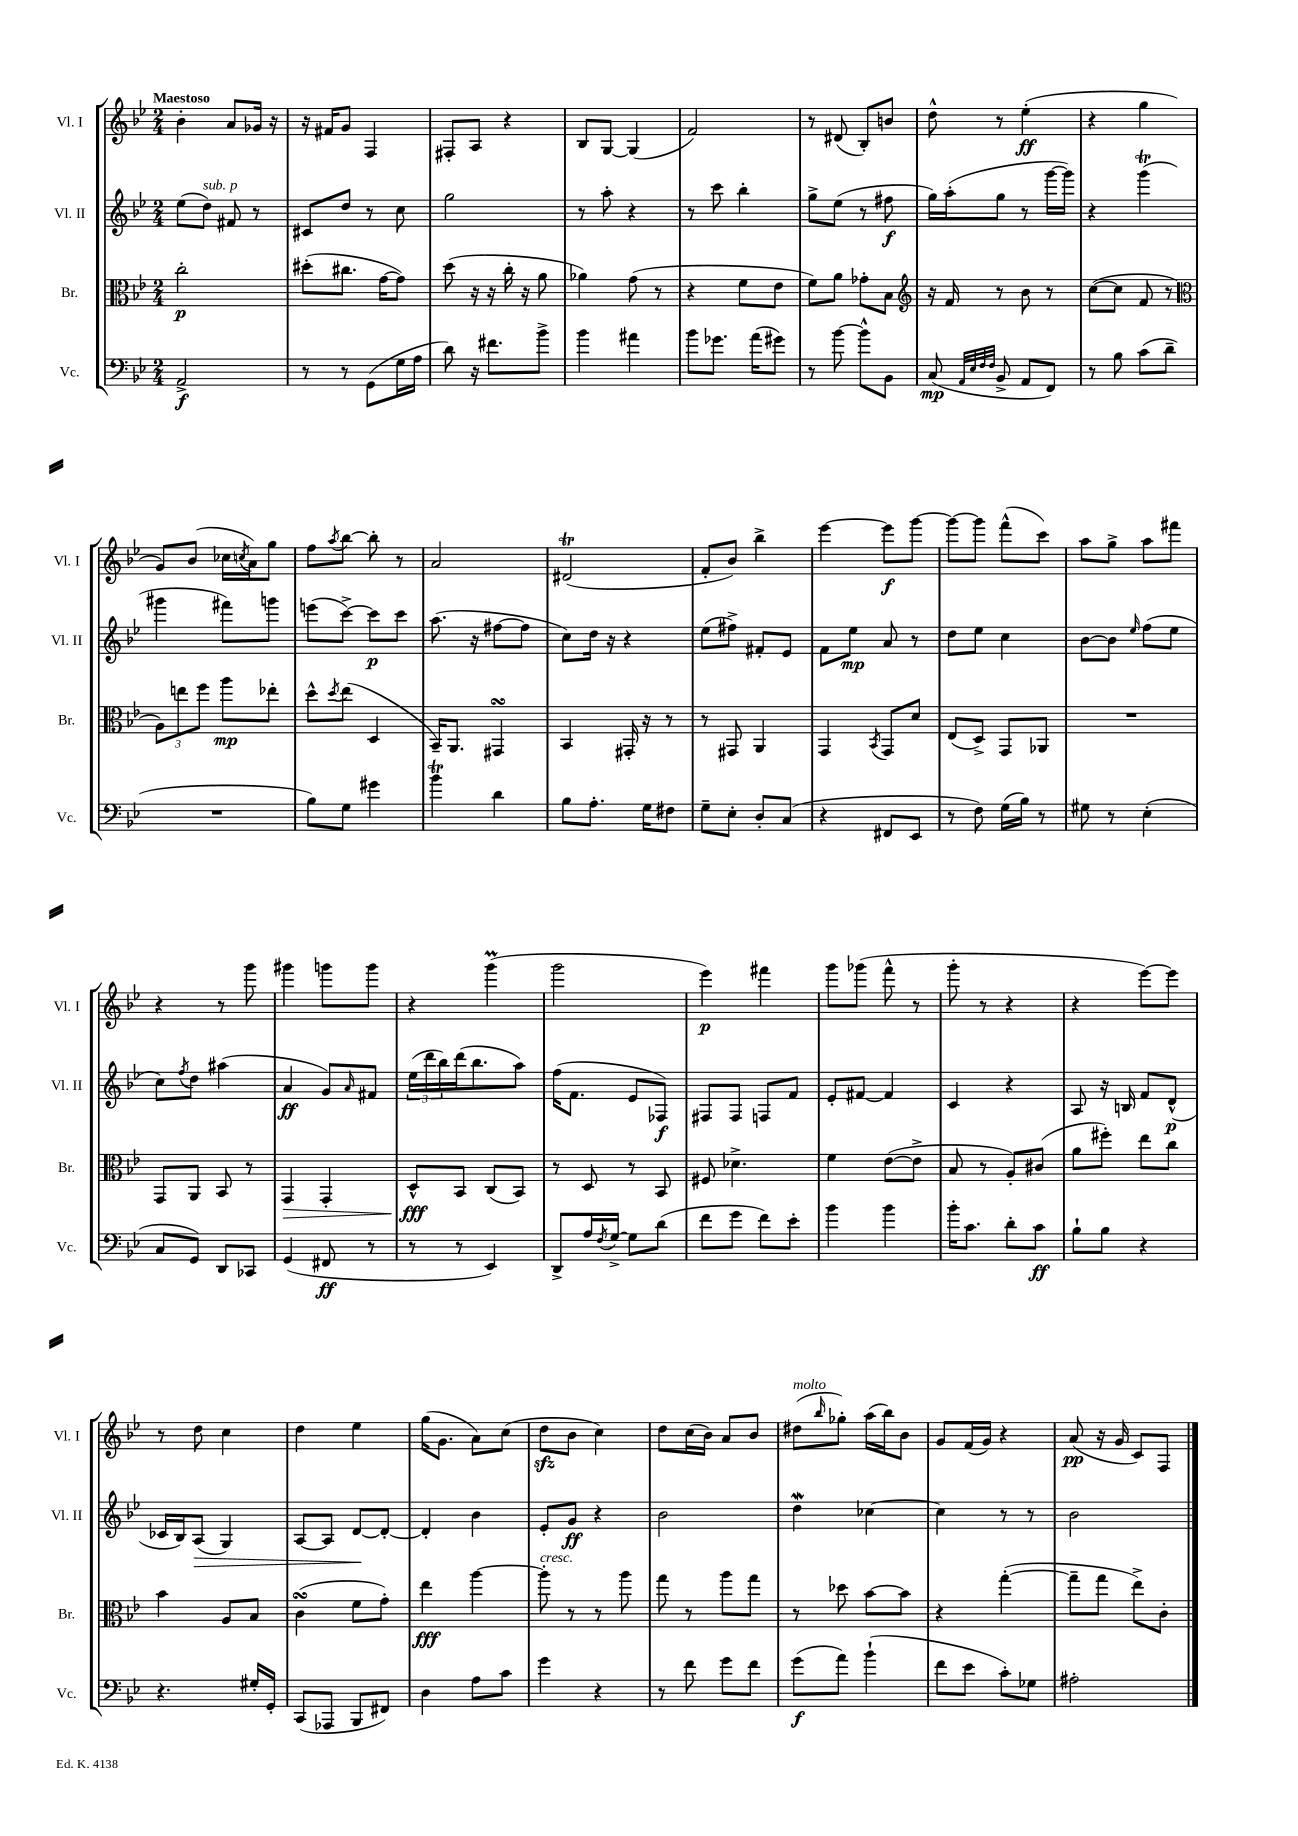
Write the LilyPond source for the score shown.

<<
\new StaffGroup <<
\new Staff = "s0" \with { instrumentName = "Vl. I" shortInstrumentName = "Vl. I" } {
    \clef treble \key bes \major \numericTimeSignature \time 2/4 \tempo "Maestoso"
    bes'4-. a'8 ges'16 r16 |
    r16 fis'16 g'8 f4 |
    fis8-. a8 r4 |
    bes8 g8~ g4( |
    f'2) |
    r8 dis'8( bes8-.) b'8 |
    d''8-^ r8 ees''4-.\ff( |
    r4 g''4 |
    g'8) bes'8( ces''16 \acciaccatura { c''8 } a'16) g''8 |
    f''8 \acciaccatura { a''8 } bes''8~ bes''8-. r8 |
    a'2 |
    dis'2\trill( |
    f'8-. bes'8) bes''4-> |
    ees'''4~ ees'''8\f g'''8~ |
    g'''8~ g'''8 f'''8-^( c'''8) |
    a''8 g''8-> a''8 fis'''8 |
    r4 r8 g'''8 |
    gis'''4 g'''8 g'''8 |
    r4 g'''4\prall( |
    g'''2 |
    ees'''4\p) fis'''4 |
    g'''8 ges'''8( f'''8-^ r8 |
    g'''8-. r8 r4 |
    r4 ees'''8~) ees'''8 |
    r8 d''8 c''4 |
    d''4 ees''4 |
    g''16( g'8. a'8) c''8( |
    d''8\sfz bes'8 c''4) |
    d''8 c''16( bes'16) a'8 bes'8 |
    dis''8^\markup { \italic "molto" }( \grace { bes''16 } ges''8-.) a''16( bes''16) bes'8 |
    g'8 f'16( g'16) r4 |
    a'8\pp( r16 g'16 c'8) f8 \bar "|." |
}
\new Staff = "s1" \with { instrumentName = "Vl. II" shortInstrumentName = "Vl. II" } {
    \clef treble \key bes \major \numericTimeSignature \time 2/4
    ees''8( d''8^\markup { \italic "sub. p" }) fis'8 r8 |
    cis'8 d''8 r8 c''8 |
    g''2 |
    r8 a''8-. r4 |
    r8 c'''8 bes''4-. |
    g''8-> ees''8( r8 fis''8\f |
    g''16) a''16-.( g''8 r8 g'''16~ g'''16) |
    r4 g'''4\trill( |
    gis'''4 fis'''8) g'''8 |
    e'''8( c'''8~->) c'''8\p c'''8 |
    a''8.( r16 fis''8~ fis''8 |
    c''8) d''16 r16 r4 |
    ees''8( fis''8->) fis'8-. ees'8 |
    f'8 ees''8\mp a'8 r8 |
    d''8 ees''8 c''4 |
    bes'8~ bes'8 \grace { ees''16 } f''8( ees''8 |
    c''8) \acciaccatura { f''8 } d''8 ais''4( |
    a'4\ff g'8) \grace { a'16 } fis'8 |
    \tuplet 3/2 { ees''16( d'''16 bes''16) } d'''16( bes''8. a''8) |
    f''16( f'8. ees'8 fes8\f) |
    fis8 fis8 f8 f'8 |
    ees'8-. fis'8~ fis'4 |
    c'4 r4 |
    a8 r16 b16 f'8 d'8-^\p( |
    ces'16 bes16) a8\>( g4) |
    a8~ a8 d'8~\! d'8~-. |
    d'4-. bes'4 |
    ees'8-. g'8\ff r4 |
    bes'2 |
    d''4\mordent ces''4~ |
    ces''4 r8 r8 |
    bes'2 \bar "|." |
}
\new Staff = "s2" \with { instrumentName = "Br." shortInstrumentName = "Br." } {
    \clef alto \key bes \major \numericTimeSignature \time 2/4
    c''2-.\p |
    dis''8-.( cis''8. g'16~ g'8) |
    d''8( r16 r16 c''16-. r16 a'8 |
    aes'4) g'8( r8 |
    r4 f'8 ees'8 |
    f'8) a'8 ges'8-. bes8 |
    \clef treble r16 f'16 r8 bes'8 r8 |
    c''8~( c''8 f'8 r8 |
    \clef alto \tuplet 3/2 { a8) e''8 f''8 } a''8\mp ees''8-. |
    d''8-^ \acciaccatura { d''8 } ees''8( d4 |
    bes,16--) a,8. gis,4\turn |
    bes,4 gis,16-. r16 r8 |
    r8 gis,8 a,4 |
    g,4 \acciaccatura { bes,8 } g,8 d'8 |
    ees8( d8->) g,8 aes,8 |
    R2 |
    g,8 a,8 bes,8 r8 |
    g,4\> g,4-. |
    d8-^\fff\! bes,8 c8( bes,8) |
    r8 d8 r8 bes,8 |
    fis8 des'4.-> |
    f'4 ees'8~( ees'8-> |
    bes8 r8 a8-.) cis'8( |
    a'8 fis''8-.) ees''8 c''8 |
    bes'4 a8 bes8 |
    c'4\turn( f'8 g'8-.) |
    ees''4\fff a''4~ |
    a''8-.^\markup { \italic "cresc." } r8 r8 a''8 |
    g''8 r8 a''8 g''8 |
    r8 des''8 bes'8~ bes'8 |
    r4 g''4~-.( |
    g''8-- g''8 ees''8->) c'8-. \bar "|." |
}
\new Staff = "s3" \with { instrumentName = "Vc." shortInstrumentName = "Vc." } {
    \clef bass \key bes \major \numericTimeSignature \time 2/4
    a,2->\f |
    r8 r8 g,8( g16 a16 |
    d'8) r16 fis'8. bes'8-> |
    bes'4 ais'4 |
    bes'8 ges'8. a'16( gis'8) |
    r8 bes'8~ bes'8-^ bes,8 |
    c8\mp( \grace { a,32 ees32 f32 f32 } bes,8-> a,8 f,8) |
    r8 bes8 c'8( d'8-- |
    R2 |
    bes8) g8 gis'4 |
    bes'4\trill d'4 |
    bes8 a8.-. g16 fis8 |
    g8-- ees8-. d8-. c8( |
    r4 fis,8 ees,8 |
    r8 f8) g16( bes16) r8 |
    gis8 r8 ees4-.( |
    c8 g,8) d,8 ces,8 |
    g,4( fis,8\ff r8 |
    r8 r8 ees,4) |
    d,8-> a16 \acciaccatura { f8 } g16~-> g8 d'8( |
    f'8 g'8 f'8) ees'8-. |
    bes'4 bes'4 |
    bes'16-. c'8. d'8-. c'8\ff |
    bes8-! bes8 r4 |
    r4. gis16-. g,16-. |
    c,8( aes,,8 bes,,8 fis,8) |
    d4 a8 c'8 |
    g'4 r4 |
    r8 f'8 g'8 f'8 |
    g'8\f( a'8) bes'4-!( |
    f'8 ees'8 c'8-.) ges8 |
    ais2-. \bar "|." |
}
>>
>>
\layout { \context { \Score \remove "Bar_number_engraver" } }
